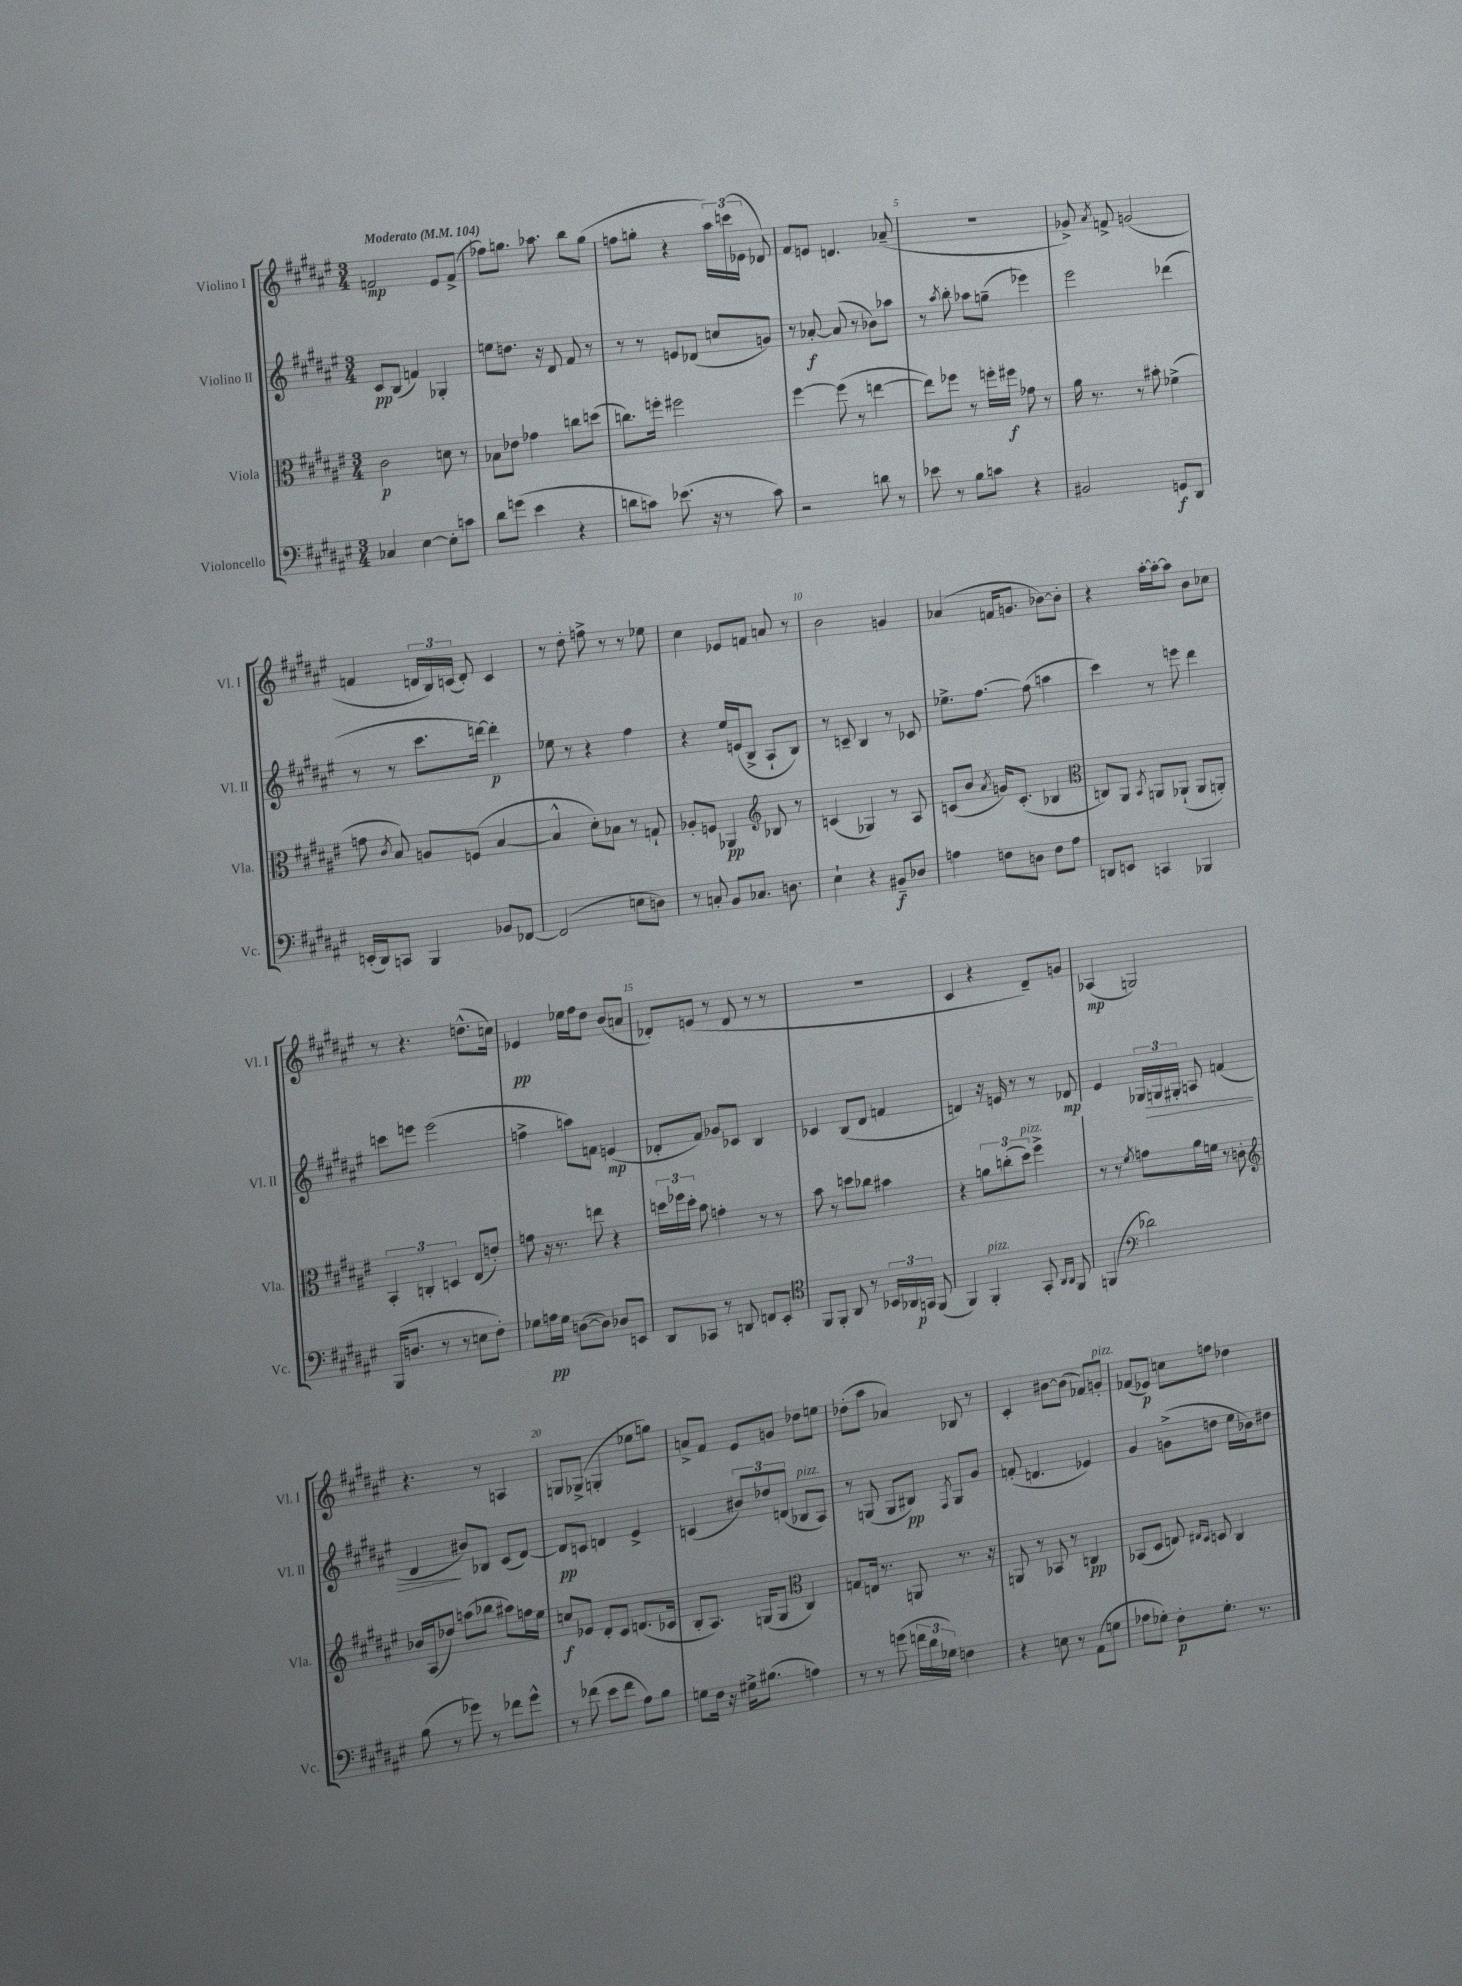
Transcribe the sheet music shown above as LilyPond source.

<<
\new StaffGroup <<
\new Staff = "s0" \with { instrumentName = "Violino I" shortInstrumentName = "Vl. I" } {
    \clef treble \key fis \major \numericTimeSignature \time 3/4 \tempo "Moderato" 4 = 104
    \autoBeamOff f'2\mp eis'8[ f'8]->( |
    fes''8[) g''8.] aes''8. b''8[ g''8]( |
    f''8[ g''8]-. r4 \tuplet 3/2 { ais''16[) c'''16( ees'16] } des'8) |
    fis'8[ e'8] d'4. aes'8--( |
    R2. |
    ges'8->) \acciaccatura { ais'8 } f'8-> g'2( |
    f'4 \tuplet 3/2 { d'16[ b16) c'16]( } d'8-.) c'4 |
    r8 dis''8-. f''8-> r8 r8 ees''8 |
    cis''4 ees'8[ f'8] a'8 r8 |
    b'2 g'4 |
    aes'4( f'16[ g'8.] bes'8[~) bes'8]-. |
    r4 ais''16[~-. ais''16~-. ais''8] b'8[ ces''8] |
    r8 r4. d''8.[-^( c''16]) |
    ees'4\pp ees''16[ fis''16 dis''8] b'8[( a'8] |
    des'8[-.) e'8]( r8 des'8 r8 r8 |
    R2. |
    cis'4 r4 dis'8[--) g'8] |
    aes4\mp( g2) |
    r4. r8 a4 |
    g8[ ges8]->( g4-. ees''8[ g''8]) |
    a'8[-> fis'8] eis'8[ g'8] des''8[ e''8] |
    des''8[-.( ais''8] aes'4) bes8 r8 |
    cis'4-. bis'8[~ bis'8]( fes'8[) g'8]-.^\markup { \italic "pizz." } |
    fes'8[( ees'8]\p) c''8[ f''8] des''4 \bar "|." |
}
\new Staff = "s1" \with { instrumentName = "Violino II" shortInstrumentName = "Vl. II" } {
    \clef treble \key fis \major \numericTimeSignature \time 3/4
    \autoBeamOff cis'8[\pp b8]( f'4) ges4-. |
    e''8[ d''8.] r16 dis'8 fis'8 r8 |
    r8 r8 e'8[ des'8]( c''8[ g'8]) |
    r8 aes'8~-.\f aes'8( r8 bes'8[) aes''8] |
    r8 \acciaccatura { ais''8 } b''8-. aes''8[ g''8]--( ees'''4) |
    eis'''2 des'''4( |
    r8 r8 cis'''8.[ d'''16]~) d'''4-.\p |
    ees''8 r8 r4 fis''4 |
    r4 eis''16[ e'16( b8]-> ais8[-! b8]) |
    r8 c'8-- b4 r8 ces'8 |
    ees''8.[-> fis''8.]~ fis''8( a''4 |
    cis'''4) r8 e'''8 dis'''4 |
    c'''8[ e'''8] e'''2( |
    f''4-> a''8[) f'8] e'4\mp( |
    des'8[-. fis'8]) ges'8[ ces'8] b4 |
    ces'4 b8[( dis'8] f'4 |
    d'4) r16 e'16 r8 r8 des'8\mp |
    eis'4 \tuplet 3/2 { ges16[ g16\> gis16]-. } a8 f'4( |
    dis'4\! bis'8[) bes8] cis'8[( dis'8]~) |
    dis'8[\pp c'8] d'4 eis'4-> |
    c'4( \tuplet 3/2 { bis'8[) des''8 d'8]( } bes8[^\markup { \italic "pizz." } ais8]) |
    r8 g8( g8[ bis8]\pp) \acciaccatura { fis8 } g8[ gis'8] |
    f'8-.( d'4. ees'4) |
    gis'4 g'8[->( d''8] eis''16[ bes'16) dis''8] \bar "|." |
}
\new Staff = "s2" \with { instrumentName = "Viola" shortInstrumentName = "Vla." } {
    \clef alto \key fis \major \numericTimeSignature \time 3/4
    \autoBeamOff cis'2\p d'8 r8 |
    bes8[ ees'8] ges'4 c''8[ d''8]( |
    c''8.[) f''16]-. fis''2 |
    fis''4~ fis''8( r8 e''4~ |
    e''8[) fes''8] r8 f''16[-. fis''16]\f ges'8 r8 |
    ais'16 r8. r8 bis'8-. fes'4->( |
    g'8 \acciaccatura { cis'8 } b8) a8[ f8]( b4~ |
    b4-^ dis'8[-.) bes8] r8 g8-! |
    aes8[-. f8] aes,4\pp \clef treble bes8 r8 |
    c'4( ges4) r8 ais8 |
    c'8[( b'8] \acciaccatura { ais'8 } g'16[) c'8.]-.( bes4 |
    \clef alto c8[) ais,8] \acciaccatura { b,8 } a,8[ aes,8]-!( aes,8[ a,8]-.) |
    \tuplet 3/2 { b,4-. c4-. d4 } eis8[( e'8]-.) |
    g'8 r16 r8. e''8 r4 |
    \tuplet 3/2 { d''16[ fes''16 d''16]-. } b'8 g'4-. r8 r8 |
    b'8 r8 d''8[ ces''8] bis'4 |
    r4 \tuplet 3/2 { a'8[ c''8-.( dis''8]^\markup { \italic "pizz." }) } fis''4-> |
    r8 r8 \acciaccatura { fis'8 } g'8[ ais'16 f'16] r8 c'8-. |
    \clef treble bes'16[ ais16( des''8]) a''8[( bes''8] ais''8[) f''16 eis''16] |
    c''8[\f ees'8] dis'8[-. cis'8] d'8.[( ces'16] |
    b8[-. ais8.]) g16[( g8] \clef alto cis4) |
    g8[ e16] r8. a,8 r8. r16 |
    a,8 r8 bes,8 r8 c4\pp |
    bes,8[( dis8] e8) \grace { eis16[ dis16] } d8 cis4 \bar "|." |
}
\new Staff = "s3" \with { instrumentName = "Violoncello" shortInstrumentName = "Vc." } {
    \clef bass \key fis \major \numericTimeSignature \time 3/4
    \autoBeamOff ces4 eis4~ eis8[-. c'8] |
    dis'8[ g'8]( eis'4 r4 |
    d'8[ c'8]) ees'8.( r16 r8 c'8) |
    r2 d'8 r8 |
    ees'8 r8 b8[ c'8] r4 |
    bis,2 g,8[\f dis,8] |
    e,16[-.( dis,16) c,8] b,,4 bes,8[ fes,8]~ |
    fes,2( e8[ d8]) |
    r8 c8-. b,8[ ces8.] d8. |
    eis4-! r4 bis,8[--\f des8] |
    a4 f8[ d8] f8[ a8] |
    d,8[ e,8] c,4 bes,,4 |
    b,,16[( d8.] r8 r8 e8[ fis8]-.) |
    ges8[ a16\pp ges16] d8[~( d8]) des8[ e,8] |
    dis,8[ ces,8] r8 d,8 f,8[ eis,8]-. |
    \clef tenor fis,8[ fis,8]-. ais,8 r8 \tuplet 3/2 { bes,16[ aes,16 g,16]\p } fis,8( |
    fis,4) fis,4-.^\markup { \italic "pizz." } gis,8-. \grace { ais,16[ ais,16] } fis,8 |
    f,4( \clef bass des'2) |
    b8( r8 ges'8) r8 fes'8[ ges'8]-^ |
    r8 fes'8( eis'8[ fes'8] ais8[) b8] |
    g8[ fis16] r16 gis16[-> bis8.]( a4) |
    r8 r8 g'8( \tuplet 3/2 { f'16[ dis'16 ges16]) } f4 |
    r4 e8 r8 ais,8[( g8] |
    aes8[ ges8]-.) fis8[-.\p ges8.]-. r8. \bar "|." |
}
>>
>>
\layout { \context { \Score \override BarNumber.break-visibility = ##(#f #t #t) barNumberVisibility = #(every-nth-bar-number-visible 5) } }
